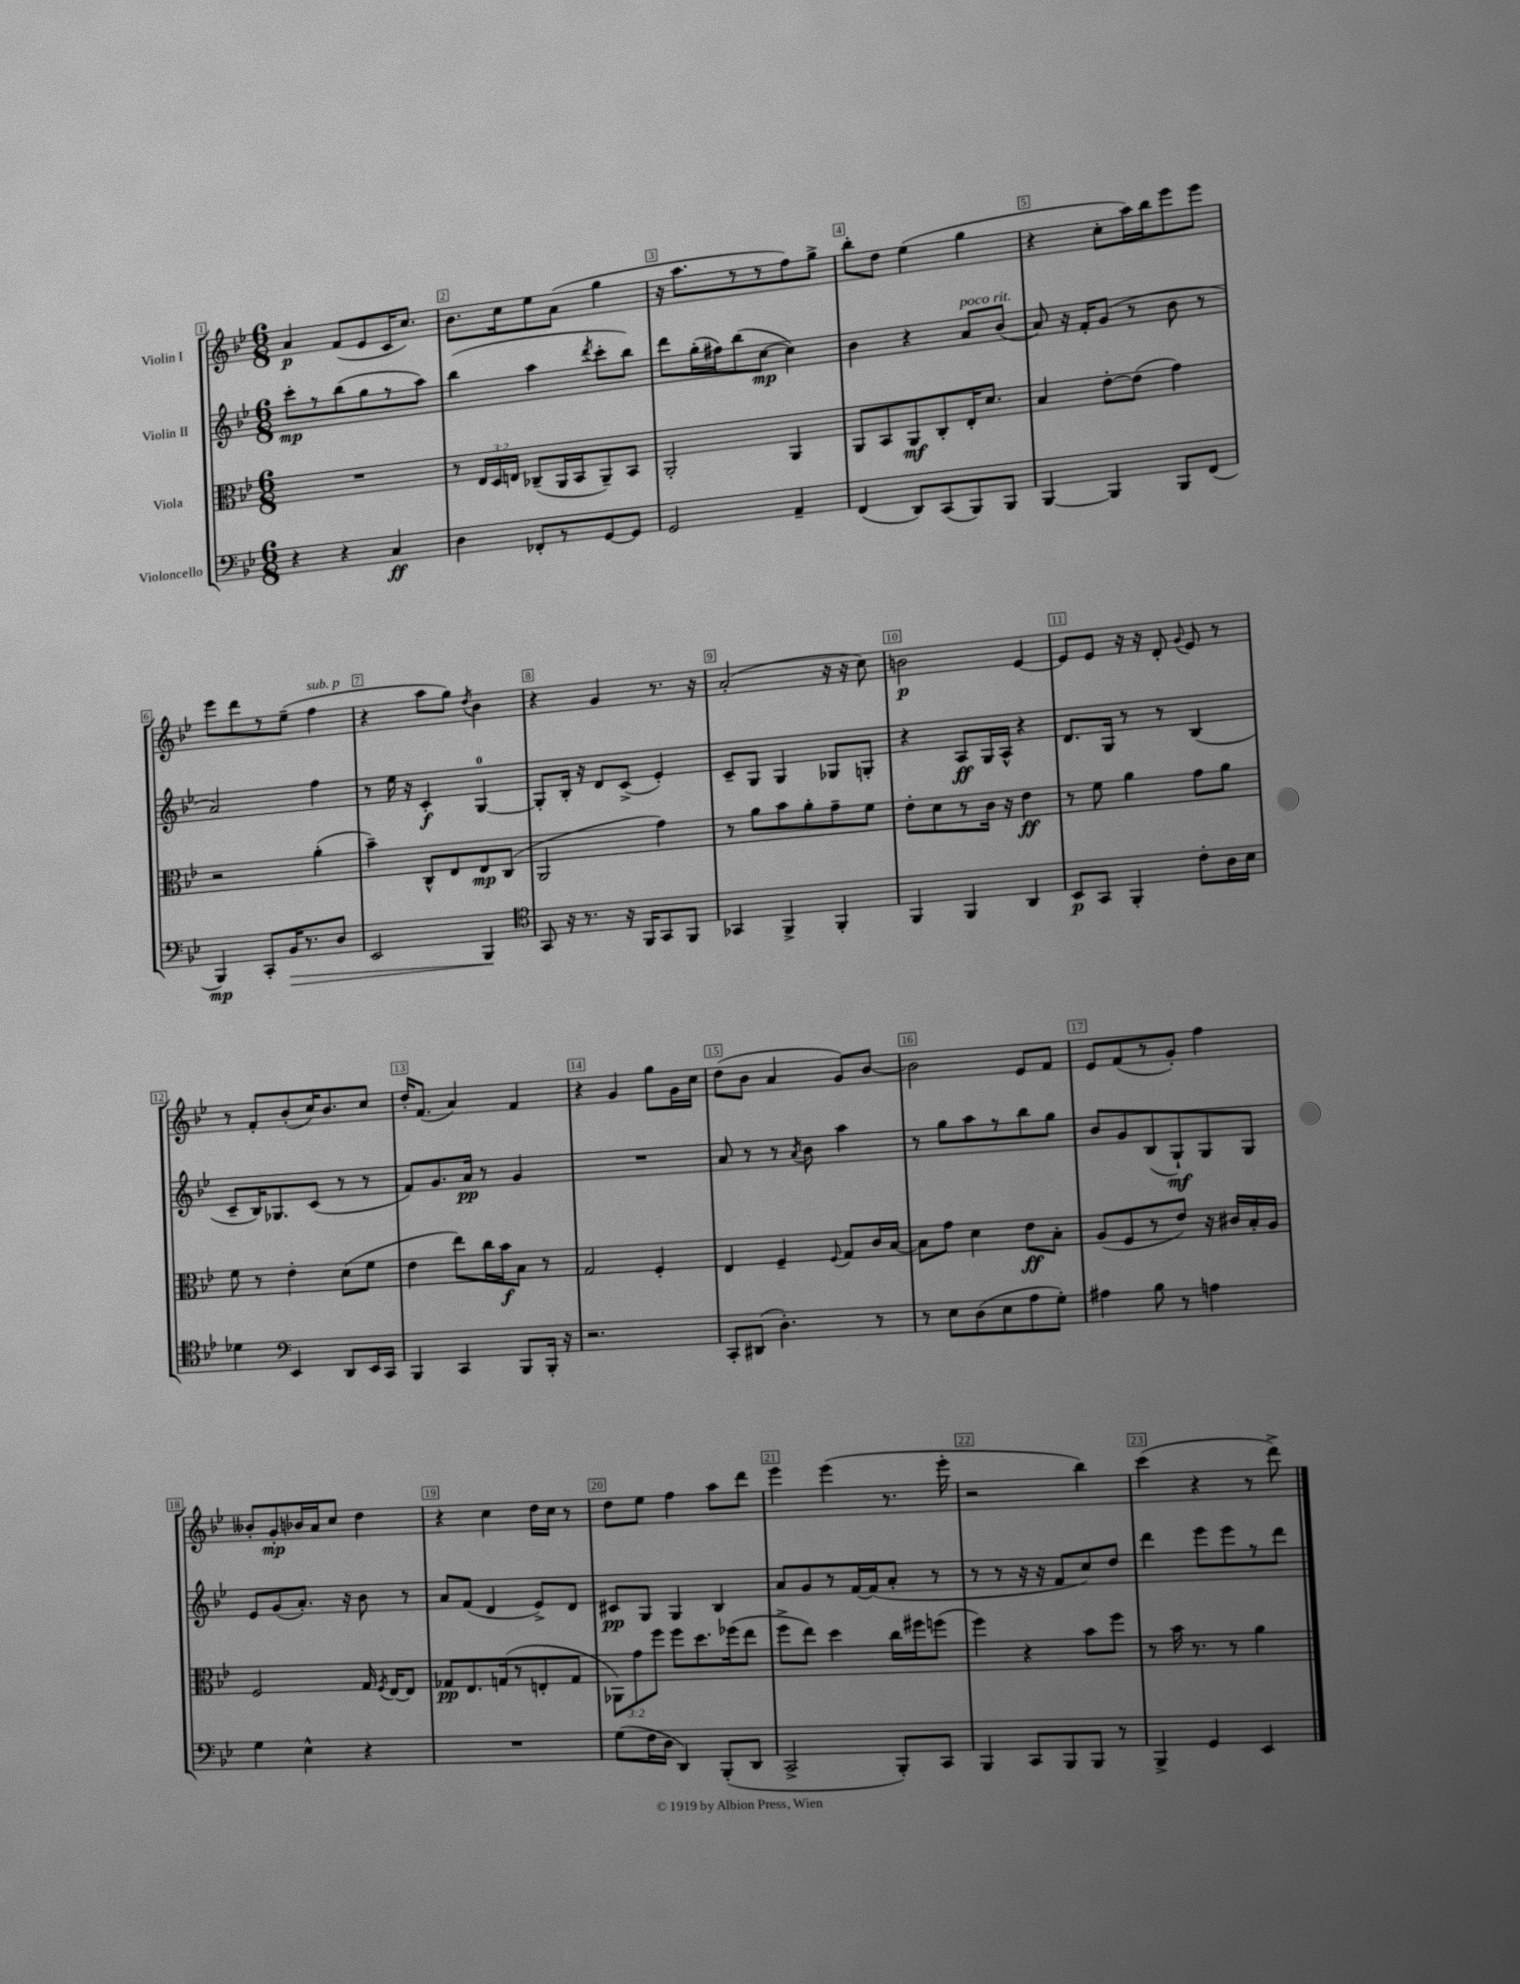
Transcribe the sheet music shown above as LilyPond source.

<<
\new StaffGroup <<
\new Staff = "s0" \with { instrumentName = "Violin I" } {
    \clef treble \key bes \major \numericTimeSignature \time 6/8
    \autoBeamOff a'4\p f'8[( ees'8 c'16 c''8.]) |
    bes'8.[ c''16 ees''8 a'8]( g''4 |
    r16 a''8.[ r8 r8 f''8) g''8]-> |
    bes''8[-. d''8] ees''4( g''4 |
    r4 c''8[-. a''16) bes''16 ees'''8 ees'''8] |
    ees'''8[ d'''8 r8 ees''8]--( f''4^\markup { \italic "sub. p" } |
    r4 a''8[ g''8]) \acciaccatura { d''8 } bes'4 |
    r4 g'4 r8. r16 |
    a'2-.( r16 r16 c''8) |
    b'2\p ees'4~ |
    ees'8[ ees'8] r16 r16 d'8-. \appoggiatura { g'8 } ees'8 r8 |
    r8 f'8[-. bes'8-.( c''16) bes'8. c''8] |
    d''16[-. f'8.]( a'4) f'4 |
    r4 g'4 g''8[ g'16 c''16] |
    d''8[( bes'8] a'4 g'8[) bes'8]~ |
    bes'2 ees'8[ f'8] |
    ees'8[ f'8( r8 g'8]-.) f''4 |
    beses'8[-. g'8-.\mp bes'16 a'16 c''8] d''4 |
    r4 c''4 d''16[ c''16] r8 |
    d''8[ ees''8] f''4 a''8[ d'''8] |
    ees'''4 ees'''4( r8. ees'''16-. |
    r2 bes''4) |
    c'''4( r4 r8 d'''8->) \bar "|." |
}
\new Staff = "s1" \with { instrumentName = "Violin II" } {
    \clef treble \key bes \major \numericTimeSignature \time 6/8
    \autoBeamOff c'''8[-.\mp r8 bes''8( g''8 r8 a''8]) |
    bes''4( a''4 \acciaccatura { d'''8 } c'''8[-. bes''8]) |
    d'''8[ g''16-.( fis''16) bes''8( c''8]~\mp c''4) |
    bes'4 r4 a'8[^\markup { \italic "poco rit." } bes'8]( |
    a'8) r16 f'16[-. g'8]( r8 bes'8 r8 |
    a'2) f''4 |
    r8 ees''16 r16 c'4-.\f g4-0~ |
    g8[-. bes16]-. r16 d'8[ c'8]->( ees'4-.) |
    c'8[-- g8] g4 ges8[ g8]-. |
    r4 a8[\ff g16 a16]-^ r4 |
    d'8.[ g16] r8 r8 bes4( |
    c'8[-- bes16) ges8. c'8]( r8 r8 |
    f'8[) g'8. a'16]\pp r8 g'4 |
    R2. |
    a'8 r8 r8 \acciaccatura { a'8 } bes'8 a''4 |
    r8 g''8[ a''8 r8 bes''8 g''8] |
    bes'8[ g'8 bes8( g8-!\mf) g8 g8] |
    ees'8[ g'8( a'8.]-.) r16 bes'8 r8 |
    a'8[ f'8]( d'4 ees'8[->) d'8] |
    cis'8[\pp g8] g4 bes4 |
    a'8[ g'8 r8 f'16~ f'16( a'8]-. r8 |
    r8 r8 r16 r16 f'8[ c''8) d''8] |
    d'''4 ees'''8[ ees'''8 r8 d'''8] \bar "|." |
}
\new Staff = "s2" \with { instrumentName = "Viola" } {
    \clef alto \key bes \major \numericTimeSignature \time 6/8 \override Staff.TupletNumber.text = #tuplet-number::calc-fraction-text
    \autoBeamOff R2. |
    r8 \tuplet 3/2 { ees16[ d16 e16] } ces8[--( a,16 bes,16 a,8--) bes,8] |
    a,2-. a,4 |
    a,8[ bes,8 a,8\mf c8-. ees16-. d'8.] |
    bes4 ees'8[~-. ees'8]( g'4) |
    r2 a'4-.( |
    bes'4--) c8[-^ ees8 ees8\mp c8]( |
    a,2 g'4) |
    r8 a'8[ bes'8 a'8-. g'8-- f'8] |
    ees'8[-. d'8 r8 c'16] r16 ees'4\ff |
    r8 f'8 a'4 g'8[ a'8] |
    f'8 r8 ees'4-. d'8[( f'8] |
    ees'4 ees''8[) c''16 bes'16\f bes8] r8 |
    g2 f4-. |
    ees4 f4-- \appoggiatura { f8 } g8[ c'16 bes16]~ |
    bes8[ g'8] d'4 ees'8[\ff bes8]-. |
    a8[( f8 r8 ees'8]) r16 cis'16[ bes16-. a16] |
    f2 g16 \acciaccatura { f8 } ees16[~ ees8] |
    ges8[\pp ees8. g16( r8 e8-. g8] |
    \tuplet 3/2 { aes,8[) g'8 f''8] } f''8[ d''8. fes''16( ees''8] |
    f''8[-> ees''8]) d''4 c''16[ fis''16 f''8]( |
    f''4) r4 bes'8[ f''8] |
    r8 bes'16 r8. r8 a'4 \bar "|." |
}
\new Staff = "s3" \with { instrumentName = "Violoncello" } {
    \clef bass \key bes \major \numericTimeSignature \time 6/8
    \autoBeamOff r4 r4 c4\ff |
    d4 fes,8[-. r8 g,8~ g,8] |
    g,2 a,4-- |
    f,4( d,8[) c,8( bes,,8) bes,,8] |
    bes,,4~ bes,,4 bes,,8[ f,8]( |
    bes,,4\mp) c,8[-. bes,16\> r8. d8] |
    ees,2 bes,,4\! |
    \clef tenor g,8 r16 r8. r16 f,16[ g,8 f,8] |
    ges,4 f,4-> f,4-. |
    f,4 f,4 a,4 |
    bes,8[\p g,8] f,4-. c'8[-. a16 bes16] |
    des'4 \clef bass ees,4 d,8[ ees,16 c,16] |
    bes,,4 c,4 bes,,8[ bes,,16]-. r16 |
    r2. |
    c,8[-. dis,8]( d4.-.) r8 |
    r8 ees8[ d8( ees8 a8 g8]-.) |
    ais4 bes8 r8 a4 |
    g4 ees4-^ r4 |
    R2. |
    g8[( f16 d16] d,4) bes,,8[-.( d,8] |
    c,2-> bes,,8[-.) c,8] |
    bes,,4 c,8[ bes,,8 bes,,8] r8 |
    bes,,4-> g,4 ees,4 \bar "|." |
}
>>
>>
\layout { \context { \Score \override BarNumber.break-visibility = ##(#f #t #t) barNumberVisibility = #all-bar-numbers-visible \override BarNumber.stencil = #(make-stencil-boxer 0.1 0.3 ly:text-interface::print) } }
